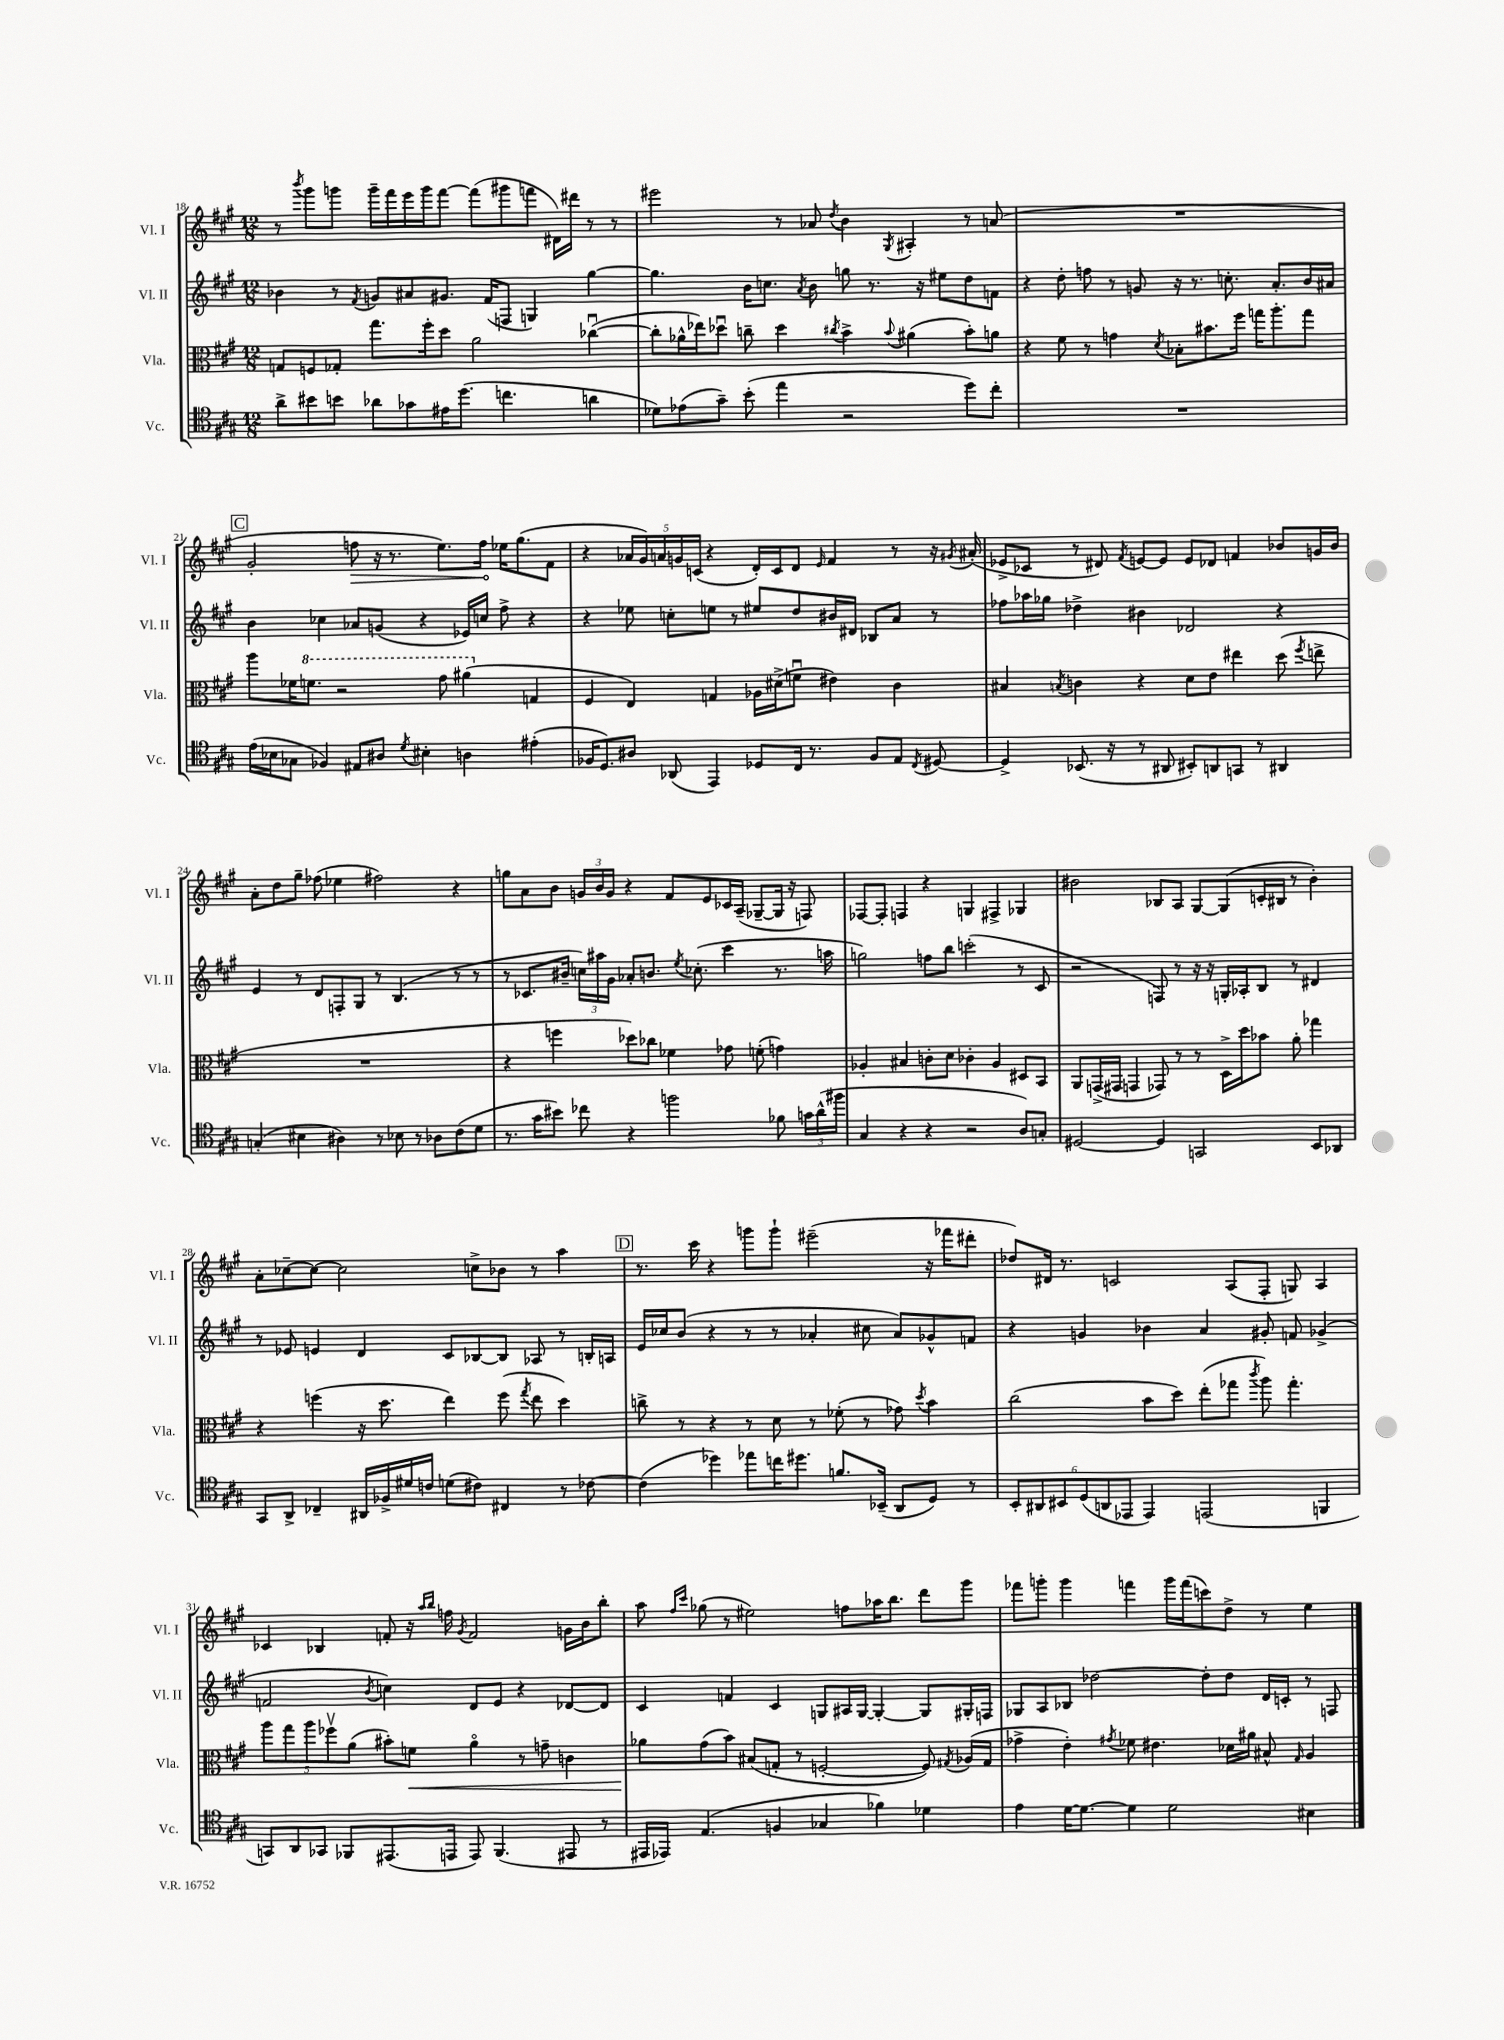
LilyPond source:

<<
\new StaffGroup <<
\new Staff = "s0" \with { instrumentName = "Vl. I" shortInstrumentName = "Vl. I" } {
    \clef treble \key a \major \numericTimeSignature \time 12/8
    \autoBeamOff r8 \acciaccatura { b'''8 } gis'''8[ g'''8] g'''16[-- fis'''16 e'''16 g'''16 fis'''8]~ fis'''8[( gis'''8 f'''8] dis'16[) dis'''16] r8 r8 |
    eis'''2 r8 aes'8 \acciaccatura { d''8 } b'4 \acciaccatura { gis8 } ais4-. r8 a'8( |
    R1. |
    \mark \markup { \box "C" } gis'2-. \once \override Hairpin.circled-tip = ##t f''8\> r16 r8. e''8.[) f''16]\! ees''16[ gis''8.( fis'8] |
    r4 \tuplet 5/4 { aes'16[ gis'16) a'16 g'16 c'16]( } r4 d'16[-.) c'16 d'8] \grace { e'16 } fis'4 r8 r16 \acciaccatura { gis'8 } ais'16-.( |
    ees'8[-> ces'8] r8 dis'8) \acciaccatura { fis'8 } e'8[~ e'8] e'8[ des'8] f'4 bes'8[ g'16 bes'16] |
    a'8[-. d''8 gis''8]-- fes''8( ees''4 fis''2) r4 |
    g''8[ a'8 b'8] \tuplet 3/2 { g'16[ b'16 g'16] } r4 fis'8[ e'8 ces'16 a16]--( ges8[~-- ges16] r16 f8) |
    fes8[~ fes8]-. f4 r4 g4 fis4-> ges4 |
    bis'2 bes8[ a8] gis8[~ gis8( c'16-. bis16] r8 bis'4-.) |
    a'8[-. ces''8~-- ces''8]~ ces''2 c''8[-> bes'8] r8 a''4 |
    \mark \markup { \box "D" } r8. cis'''16 r4 g'''8[ g'''8]-! eis'''2--( r16 fes'''16[ dis'''8]-. |
    des''8[) dis'16] r8. c'2 a8[( fis8]-. g8) a4 |
    ces'4 bes4 f'8-. r16 \grace { a''16[ b''16] } f''16 \acciaccatura { gis'8 } f'2 g'16[ b'16 b''8]-. |
    a''8 \grace { fis''16[ cis'''16] } ges''8( r8 eis''2) f''8[ aes''16 b''8.] d'''8[ gis'''8] |
    fes'''8[ g'''8]-. g'''4 f'''4 g'''16[ f'''16( c'''8) d''8]-> r8 e''4 \bar "|." |
}
\new Staff = "s1" \with { instrumentName = "Vl. II" shortInstrumentName = "Vl. II" } {
    \clef treble \key a \major \numericTimeSignature \time 12/8
    \autoBeamOff bes'4 r8 \acciaccatura { fis'8 } g'8[ ais'8 gis'8.] fis'16[( f8] g4) gis''4~ |
    gis''4. b'16[ c''8.] \acciaccatura { a'8 } b'8 g''8 r8. r16 eis''8[ d''8 f'8] |
    r4 d''8-. f''8 r8 g'8 r16 r8. c''8.-. a'8.[-. b'16 ais'16] |
    \mark \markup { \box "C" } b'4 ces''4 aes'8[ g'8]( r4 ees'16[) c''16] fis''8-> r4 |
    r4 ees''8 c''8[-. e''8] r8 eis''8[ d''8 bis'16 dis'16] bes8[ a'8] r8 |
    fes''8[ aes''16 ges''16] des''4-> bis'4 des'2 r4 |
    e'4 r8 d'8[ f8-. gis8] r8 b4.( r8 r8 |
    r8 ces'8.[ bis'16]-- \tuplet 3/2 { c''16[) ais''16 gis'16] } aes'8[-. b'8.] \acciaccatura { e''8 } ces''8.-.( cis'''4 r8. a''16 |
    g''2) f''8[ b''8] c'''2-.( r8 cis'8 |
    r2 f8) r8 r16 r16 g16[-. aes16-. b8] r8 dis'4 |
    r8 ees'8 e'4 d'4 cis'8[ bes8~ bes8] aes8 r8 b16[-. a16] |
    \mark \markup { \box "D" } e'16[ ces''16 b'8]( r4 r8 r8 aes'4-. cis''8 aes'8[) ges'8-^ f'8] |
    r4 g'4 bes'4 a'4 gis'8-. f'8 ges'4->( |
    f'2 \acciaccatura { b'8 } c''4) d'8[ e'8] r4 des'8[~ des'8] |
    cis'4 f'4 cis'4 g8[ ais16 g16]~ g4~-. g8[ gis16-. f16] |
    ges8[ a8 bes8] des''2~ des''8[-. des''8] d'16[ c'16]-. r8 f8 \bar "|." |
}
\new Staff = "s2" \with { instrumentName = "Vla." shortInstrumentName = "Vla." } {
    \clef alto \key a \major \numericTimeSignature \time 12/8
    \autoBeamOff g8[ f8 ges8]-. gis''8.[ fis''16-. d''8] a'2 ces''4~\downbow( |
    ces''8[-. aes'16-^ ees''16) des''8]\downbow c''8-- des''4 \acciaccatura { cis''8 } b'4-> \appoggiatura { b'8 } ais'4( b'8[-.) a'8] |
    r4 fis'8 r8 g'4 \acciaccatura { d'8 } bes8[-. bis'8. fis''16] g''16[ a''8.-. g''8] |
    \mark \markup { \box "C" } a''8[ fes'16 \ottava #1 f''8.] r2 gis''8 ais''4( \ottava #0 g4 |
    fis4 e4) g4 aes16[ dis'16->( f'8]\downbow eis'4) cis'4 |
    bis4 \acciaccatura { b8 } c'4 r4 d'8[ e'8] eis''4 d''8( \acciaccatura { fis''8 } e''8-> |
    R1. |
    r4 f''4 des''8[) ces''8] fes'4 ges'8 f'8-.( g'4) |
    aes4-. bis4 c'8[-. d'8] ces'4-. aes4 dis8[ b,8] |
    a,8[ g,16->( gis,16] g,4 ges,8) r8 r8 d16[-> d''16 bes'8] a'8-. ges''4 |
    r4 f''4( r16 d''8. e''4) f''8( \acciaccatura { gis''8 } e''8 d''4) |
    \mark \markup { \box "D" } c''8-> r8 r4 r8 d'8 r8 fes'8-.( r8 ges'8) \acciaccatura { d''8 } b'4 |
    cis''2( b'8[ d''8]) e''8[-.( ges''8] \acciaccatura { cis'''8 } a''8) ges''4.-. |
    \tuplet 5/4 { a''8[ gis''8 a''8 fes''8\upbow a'8]( } bis'8[-.) f'8]\< a'4\flageolet r8 g'8-- c'4 |
    aes'8[\! gis'8( b'8]) bis8[( g8]-. r8 f2~-. f8) \acciaccatura { gis8 } aes16[( gis16] |
    ges'4-> e'4-.) \acciaccatura { gis'8 } fes'8 eis'4. des'16[ ais'16] bis8-^ \grace { gis16 } a4 \bar "|." |
}
\new Staff = "s3" \with { instrumentName = "Vc." shortInstrumentName = "Vc." } {
    \clef tenor \key a \major \numericTimeSignature \time 12/8
    \autoBeamOff a'8[-> bis'8 b'8] aes'8[ ges'8 eis'16 d''8.]( c''4. a'4 |
    des'8[) ees'8( gis'8]--) b'8-.( e''4 r2 d''8[) cis''8]-. |
    R1. |
    \mark \markup { \box "C" } e'16[( bes16 ges8] fes4) eis8[ ais8] \acciaccatura { d'8 } bis4-. a4 eis'4-.( |
    fes16[ d8.) ais8] aes,8( e,4) des8[ cis16] r8. fes8[ e8] \acciaccatura { cis8 } dis8~ |
    dis4-> bes,8.( r16 r8 ais,8 bis,8[-.) a,8 g,8] r8 ais,4 |
    g4-.( bis4 ais4) r8 bes8 r8 aes8[ cis'8( d'8] |
    r8. gis'16[ bis'8]) ces''8 r4 f''2 fes'8 \tuplet 3/2 { g'16[ a'16-^( fis''16] } |
    gis4 r4 r4 r2 a8[) g8]-. |
    dis2~ dis4 g,2 b,8[ aes,8] |
    gis,8[ a,8]-> ces4-- ais,16[ fes16-> dis'16 c'16] d'8[( cis'8]) cis4 r8 ces'8~ |
    \mark \markup { \box "D" } ces'4( des''4) ees''8[ c''16 dis''8.] f'8.[ bes,16]--( a,8[ d8]) r8 |
    \tuplet 6/4 { b,8[-. ais,8 bis,8 d8( a,8 ees,8] } ees,4) e,2( f,4 |
    g,8[) a,8 ges,8] fes,8[ eis,8.( e,16] e,8) fes,4.( eis,8 r8 |
    eis,16[ ees,16]) e4.( f4 ges4 fes'4) des'4 |
    e'4 d'16[~ d'8.]~ d'4 d'2 bis4 \bar "|." |
}
>>
>>
\layout { \context { \Score currentBarNumber = #18 } }
